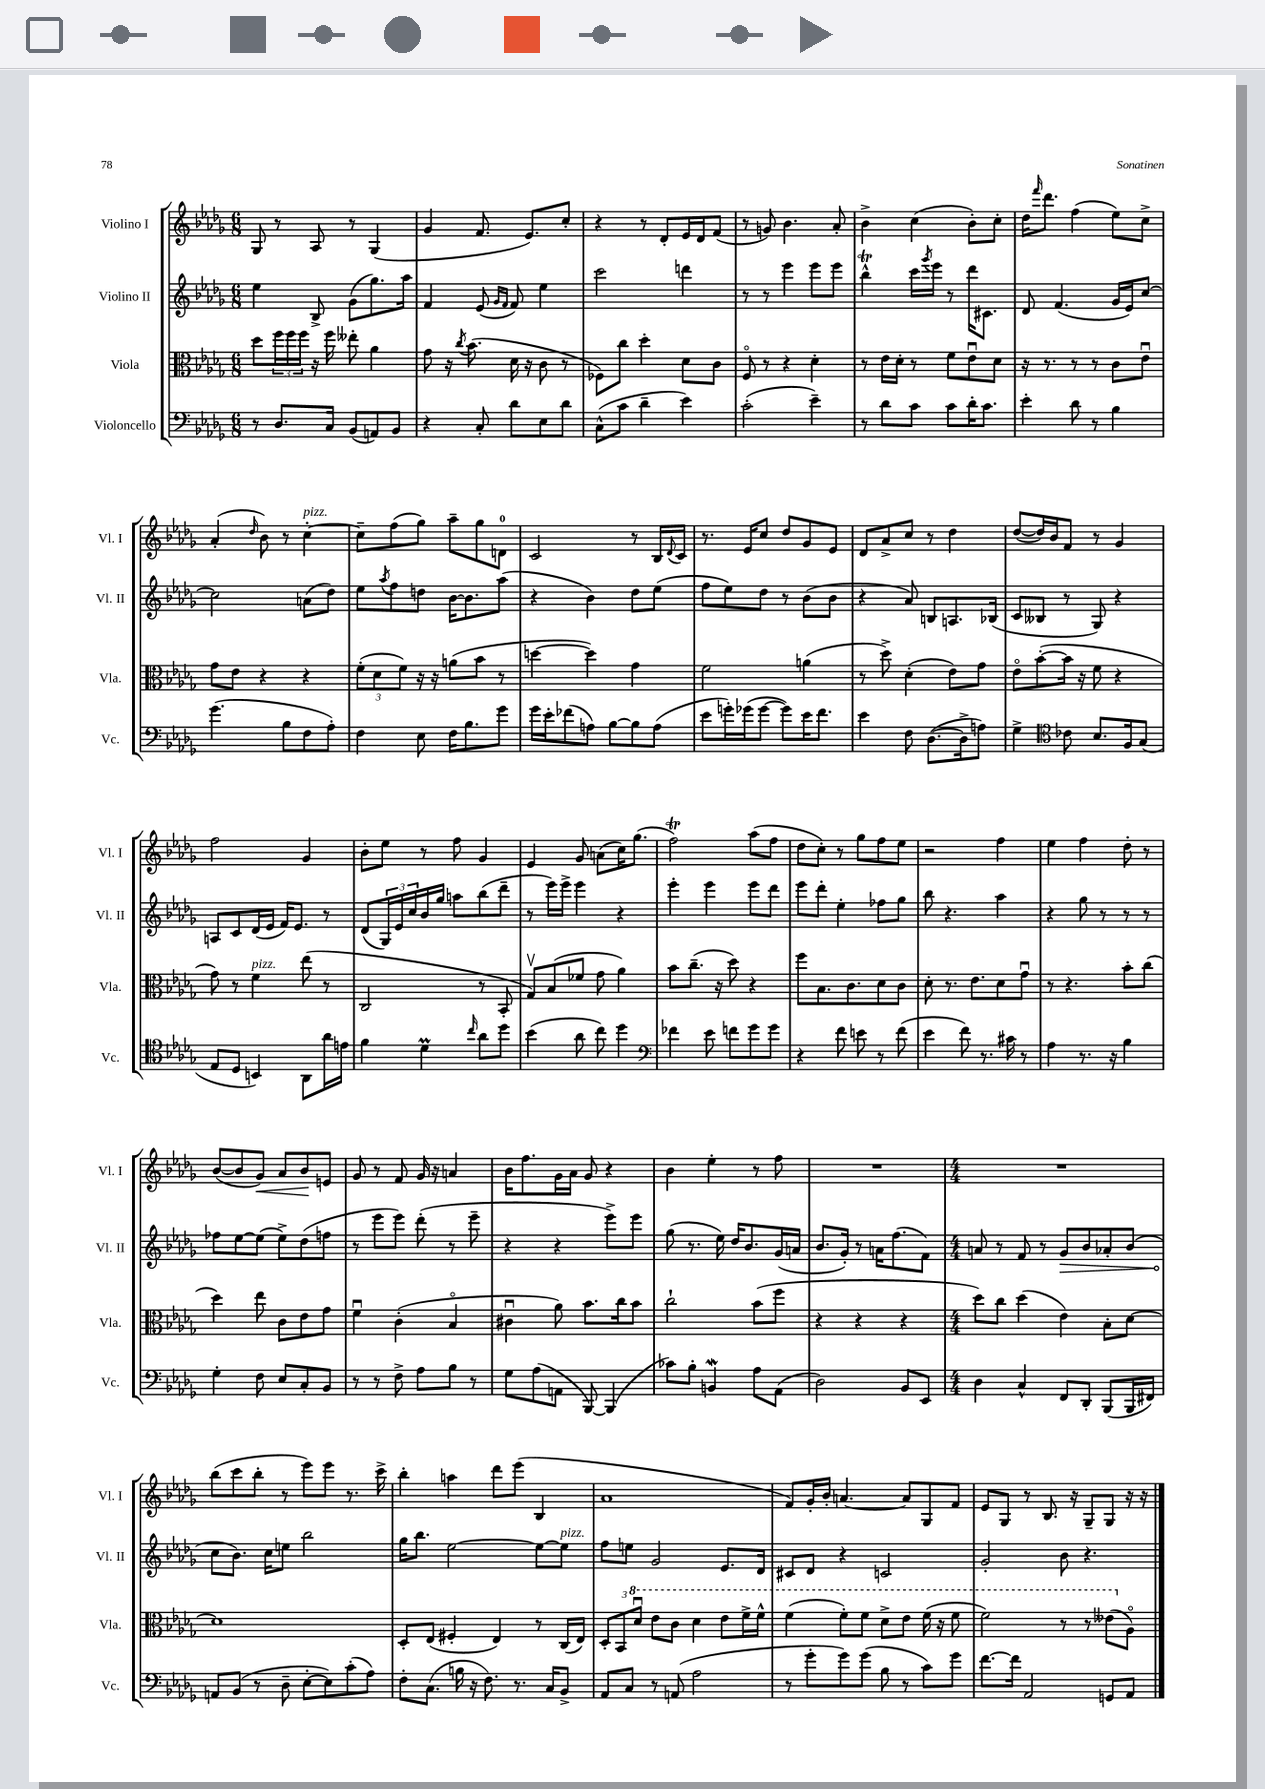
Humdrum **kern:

**kern	**kern	**kern	**kern
*staff4	*staff3	*staff2	*staff1
*clefF4	*clefC3	*clefG2	*clefG2
*k[b-e-a-d-g-]	*k[b-e-a-d-g-]	*k[b-e-a-d-g-]	*k[b-e-a-d-g-]
*M6/8	*M6/8	*M6/8	*M6/8
8r	8dd-	4ee-	8G-
8.D-	24ff	.	8r
.	24ff	.	.
.	24ff	.	.
.	16r	8B-^	8A-
16C	16ff	.	.
(8BB-	8ee--'	(8g-	8r
8AA)	4a-	8.gg-)	(4G-
8BB-	.	.	.
.	.	16aa-	.
=	=	=	=
4r	8g-	4f	4g-
.	16r	.	.
.	8qcc	.	.
.	(8.b-	.	.
8C'	.	(8e-	8.f
.	.	16qqg-	.
.	.	16qqf	.
8d-	16d-	8f)	.
.	16r	.	8.e-)
8E-	8c	4ee-	.
8d-	8r	.	8cc'
=	=	=	=
(8C^^	8F-)	2ccc	4r
8c	8cc	.	.
4d-~	4dd-'	.	8r
.	.	.	8d-'
4e-)	8d-	4ddd	16e-
.	.	.	16d-
.	8c	.	(8f
=	=	=	=
(2c'	8Fo	8r	8r
.	8r	8r	8g)
.	4r	4eee-	4.b-
4e-~)	4d-'	8eee-	.
.	.	8eee-	8a-'
=	=	=	=
8r	8r	4bb-^^	4b-^
8d-	16e-	.	.
.	16d-'	.	.
8c	8r	16ccc	(4cc
.	.	8qggg-	.
.	.	16eee-	.
8c	8f	8r	.
16d-'	8e-u	16ddd-	8b-')
8.c	.	8.c#	.
.	8d-	.	8cc'
=	=	=	=
4e-'	16r	8d-	16dd-
.	.	.	16qqfff
.	8.r	.	8.ddd-
.	.	(4.f	.
8d-	8r	.	(4ff
8r	8r	.	.
4B-	8c	16g-	8ee-)
.	.	16e-)	.
.	8e-u	[8cc	8cc^
=	=	=	=
(4.g-	8g-	2cc]	(4a-'
.	8e-	.	.
.	.	.	16qqdd-
.	4r	.	8b-)
8B-	.	.	8r
8F	4r	(8a	[4cc'
8A-')	.	8dd-)	.
=	=	=	=
4F	(12f'	8ee-	8cc~]
.	12d-	.	.
.	.	8qaa-	.
.	.	8ff	(8ff
.	12f)	.	.
8E-	16r	8dd	8gg-)
.	16r	.	.
16F	(8a	[16b-	8aa-~
8.B-	.	8.b-]	.
.	8b-	.	8gg-
8g-	8r	(8aa-	8d
=	=	=	=
16g-	[4dd	4r	2c
16e-'	.	.	.
(8f-	.	.	.
8A)	4dd])	4b-)	.
[8B-	.	.	.
8B-]	4g-	8dd-	8r
(8A	.	(8ee-	16B-
.	.	.	8qqd-
.	.	.	16c
=	=	=	=
8e-	2f	8ff	8.r
16g')	.	8ee-)	.
(16g-	.	.	16e-
[8g-	.	8dd-	8cc
8g-])	.	8r	8dd-
16e-	(4a	(8b-	8g-
8.f	.	.	.
.	.	8b-	8e-
=	=	=	=
4e-	8r	4r	8d-
.	8dd-^)	.	8a-^
8F	(4d-'	8a-)	8cc
([8.D-	.	8B	8r
.	8e-)	8.A	4dd-
16D-^]	.	.	.
8A)	8g-	.	.
.	.	(16B-	.
=	=	=	=
4G-^	8e-o	8c	([8dd-
.	([8b-'	8B--	16dd-])
.	.	.	16b-
*clefC4	*	*	*
8c-	16b-]	8r	8f
.	16r	.	.
8.B-	8f	8G-)	8r
.	4r	4r	4g-
16F	.	.	.
(8G-	.	.	.
=	=	=	=
8E-	8g-)	8A	2ff
8D-	8r	8c	.
4BB)	4f	(16d-	.
.	.	16e-	.
.	.	16f)	.
.	.	8.e-	.
8AA-	(8ee-	.	4g-
16a-	8r	8r	.
16e	.	.	.
=	=	=	=
4f	2C	(8d-	8b-'
.	.	24G-)	8ee-
.	.	24e-	.
.	.	24cc	.
4d-	.	16b-	8r
.	.	16gg-	.
.	.	8aa	8ff
16qqcc	.	.	.
8a-	8r	(8bb-	4g-
8dd-	8BB-'	8ddd-~	.
=	=	=	=
(4b-	8G-v)	8r	4e-
.	(8B-	16eee-)	.
.	.	16eee-^	.
8a-	8f-	4eee-	8g-
8cc)	8g-	.	(8a
4dd-	4a-)	4r	16cc)
.	.	.	(8.gg-
=	=	=	=
*clefF4	*	*	*
4f-	8b-	4eee-'	2ff)
.	(8.cc~	.	.
8e-	.	4eee-	.
.	16r	.	.
8f	8dd-)	.	.
8g-	4r	8eee-	(8aa-
8g-	.	8ddd-	8ff
=	=	=	=
4r	8ff	8eee-	8dd-
.	8.B-	8ddd-'	8cc')
8f	.	4ee-'	8r
.	8.c	.	.
8e	.	.	8gg-
8r	8d-	8ff-	8ff
(8f	8c	8gg-	8ee-
=	=	=	=
4e-	8d-'	8bb-	2r
.	8.r	4.r	.
8f)	.	.	.
.	8.e-	.	.
8.r	.	.	.
.	8d-	4aa-	4ff
16c#	.	.	.
8r	8g-u	.	.
=	=	=	=
4A-	8r	4r	4ee-
.	4.r	.	.
8.r	.	8gg-	4ff
.	.	8r	.
16r	.	.	.
4B-	8b-'	8r	8dd-'
.	(8cc	8r	8r
=	=	=	=
4G-'	4dd-)	8ff-	([8b-
.	.	[8ee-	8b-]
8F	8ee-	(8ee-]	8g-)
8E-	8c	8ee-^)	8a-
8C'	8e-	(8dd-	8b-
8BB-	8g-	8ff	8e
=	=	=	=
8r	4fu	8r	8g-
8r	.	8eee-	8r
8F^	(4c'	8eee-)	8f
8A-	.	(8ddd-'	16g-
.	.	.	16r
8B-	4B-o	8r	4a
8r	.	8eee-~	.
=	=	=	=
8G-	4c#u	4r	16b-
.	.	.	8.ff
(8A-	.	.	.
8AA	8a-)	4r	16g-
.	.	.	16a-
[8BBB-)	8.b-	.	8g-
(4BBB-]	.	8eee-^)	4r
.	16cc	.	.
.	8b-	8eee-	.
=	=	=	=
8c-)	2cc`	(8gg-	4b-
8B-'	.	8.r	.
4BB	.	.	4ee-'
.	.	16ee-)	.
.	.	16dd-	.
.	.	8.b-	.
8A-	(8b-	.	8r
(8AA-	8ff	(16g-	8ff
.	.	16a	.
=	=	=	=
2D-)	4r	8.b-	2.r
.	.	16g-')	.
.	4r	8r	.
.	.	16a	.
.	.	(8.ff	.
8BB-	4r	.	.
8EE-	.	8f)	.
=	=	=	=
*M4/4	*M4/4	*M4/4	*M4/4
4D-	8dd-)	8a	1r
.	8cc	8r	.
4C^^	(4dd-	8f	.
.	.	8r	.
8FF	4e-)	8g-	.
8DD-'	.	8b-	.
(8BBB-	8B-'	8a-'	.
16BBB-	[8d-	(8b-	.
16FF#)	.	.	.
=	=	=	=
8AA	1d-]	8cc	(8bb-
(8BB-	.	8.b-)	8ccc
8r	.	.	8bb-'
.	.	16cc	.
8D-~	.	8ee	8r
[8E-'	.	2bb-	8eee-)
8E-])	.	.	8eee-
(8c'	.	.	8.r
8A-)	.	.	.
.	.	.	16ccc^
=	=	=	=
8F'	8D-'	16gg-	4bb-'
.	.	8.bb-	.
(8.C	(8E-	.	.
.	4F#'	[2ee-	4aa
16B	.	.	.
16r	.	.	.
8.F)	.	.	.
.	4E-)	.	8ddd-
8.r	.	.	(8eee-
.	8r	8ee-_	4B-
16C	.	.	.
8BB-^	(16C	8ee-]	.
.	16E-)	.	.
=	=	=	=
8AA-	12D-'	8ff	1a-
.	12BB-	.	.
8C	.	8ee	.
.	12dd-u	.	.
8r	8ee-	2g-	.
(8AA	8cc	.	.
2A-	4dd-	.	.
.	8ee-	8.e-	.
.	16ff^	.	.
.	16ff^^	16d-	.
=	=	=	=
8r	(4ff	8c#	8f)
8g-'	.	8d-	16g-'
.	.	.	16b-'
8g-)	8ff')	4r	[4.a
(8g-	8ff	.	.
8B-	8dd-^	2c	.
8r	8ee-	.	8a]
8c)	(16ff	.	8G-
.	16r	.	.
8g-	8ff	.	8f
=	=	=	=
[8.f	2ff)	2g-'	8e-
.	.	.	8G-
16f]	.	.	.
2AA-	.	.	8r
.	.	.	8.B-
.	8r	8b-	.
.	.	.	16r
.	8r	4.r	8G-~
8GG	(8ee--	.	8G-
8AA-	8A-o)	.	16r
.	.	.	16r
==	==	==	==
*-	*-	*-	*-
